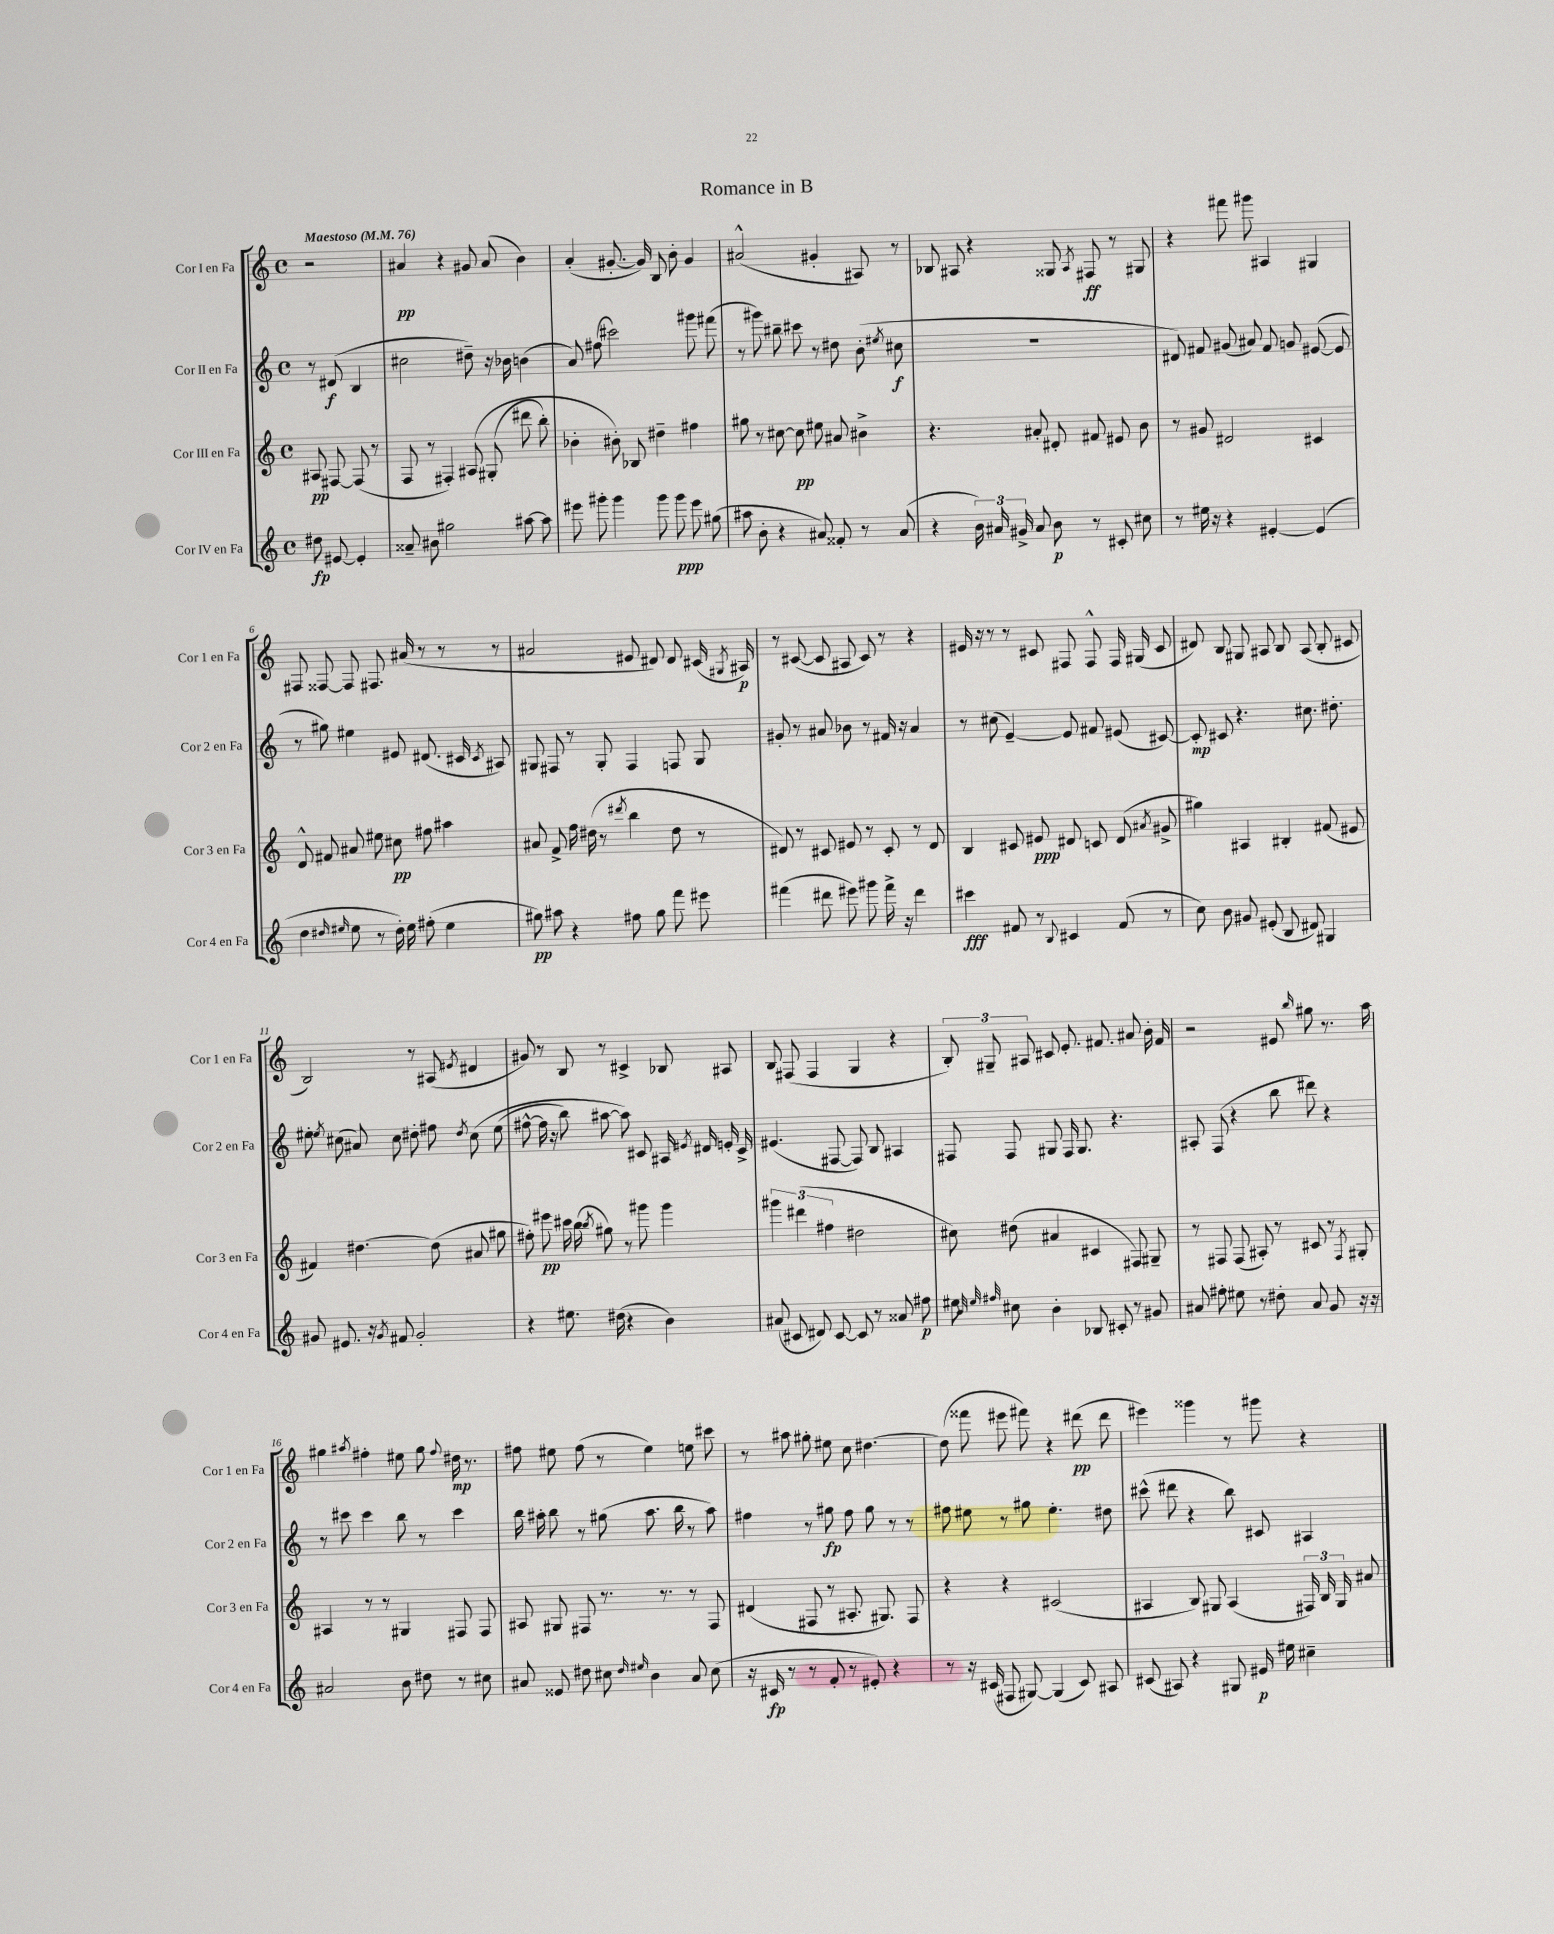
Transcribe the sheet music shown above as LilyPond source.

\header { title = "Romance in B" }
<<
\new StaffGroup <<
\new Staff = "s0" \with { instrumentName = "Cor I en Fa" shortInstrumentName = "Cor 1 en Fa" } {
    \clef treble \key c \major \defaultTimeSignature \time 4/4 \partial 2 \tempo "Maestoso" 4 = 76
    \autoBeamOff r2 |
    ais'4\pp r4 gis'8 ais'8( b'4) |
    a'4-.( gis'8.~-. gis'16) b8 b'8-. gis'4 |
    ais'2-^( gis'4-. ais8) r8 |
    bes8 ais8 r4 gisis8 \acciaccatura { ais8 } fis8\ff r8 gis8 |
    r4 fis'''8 gis'''8 ais4 gis4 |
    fis8 fisis8~ fisis8 fis8. ais'16( r8 r8 r8 |
    ais'2 eis'8 dis'8) dis'8 cis'16( \acciaccatura { gis8 } ais16\p) |
    r8 cis'8~( cis'8 ais8 cis'8) r8 r4 |
    eis'16 r16 r8 r8 cis'8 fis8 fis8-^ fis16 gis16( cis'8 |
    dis'8) b8 gis8 ais8 b8 ais8( b8-. cis'8 |
    b2) r8 ais8( \acciaccatura { eis'8 } dis'4 |
    gis'8) r8 b8 r8 cis'4-> bes8 ais8 |
    b8 fis8( fis4 g4 r4 |
    \tuplet 3/2 { b8-.) gis8-- ais8 } cis'8 e'8.-. fis'8. ais'8 b'16-. fis'16 |
    r2 eis'8 \grace { b''16 } gis''8 r8. a''16 |
    gis''4 \acciaccatura { ais''8 } fis''4-. eis''8 gis''8 \appoggiatura { fis''8 } dis''16\mp r8. |
    fis''8 eis''8 fis''8( r8 eis''4) e''8 cis'''8 |
    r8 ais''8 gis''8-. eis''8 c''8 dis''4.~ |
    dis''8( fisis'''8 eis'''8 fis'''8) r4 dis'''8\pp( dis'''8 |
    eis'''4) gisis'''4 r8 gis'''8 r4 \bar "|." |
}
\new Staff = "s1" \with { instrumentName = "Cor II en Fa" shortInstrumentName = "Cor 2 en Fa" } {
    \clef treble \key c \major \defaultTimeSignature \time 4/4 \partial 2
    \autoBeamOff r8 dis'8\f( b4 |
    cis''2 dis''8--) r16 bes'16 b'4( |
    a'8) fis''8( cis'''2) gis'''8 fis'''8( |
    r8 gis'''8) bis''8-- cis'''8 r8 dis''8 b'8-.( \acciaccatura { eis''8 } cis''8\f |
    R1 |
    dis'8) fis'8 gis'8( ais'8) fis'8 g'8 eis'8~( eis'8 |
    r8 gis''8) eis''4 eis'8 dis'8.( cis'16 \acciaccatura { cis'8 } ais8) |
    gis8 fis8 r8 gis8-. fis4 f8 gis8 |
    gis'8-. r8 ais'8 bes'8 r8 fis'16 r16 ais'4 |
    r8 cis''8( e'4~--) e'8 fis'8 eis'8( cis'8~) |
    cis'8-.\mp cis'8 r4. cis''8. dis''8.-. |
    eis''8-. \acciaccatura { eis''8 } cis''8( ais'8) cis''8 dis''8-. fis''8 \acciaccatura { dis''8 } cis''8\( eis''8( |
    fis''8~-^ fis''16 r16 b''8) ais''8~ ais''8\) cis'8 ais16 \acciaccatura { eis'8 } dis'16 e'16-. cis'16-> |
    eis'4.( fis8~ fis8) b8 ais4 |
    fis8 fis8 gis8 fis16 gis8. r4. |
    ais8-. f8( r4 b''8 dis'''8) r4 |
    r8 cis'''8 cis'''4 b''8 r8 cis'''4 |
    b''16 ais''16-. b''8 r8 gis''8( ais''8. b''16 r8 ais''8) |
    fis''4 r8 gis''8\fp fis''8 gis''8 r8 r8 |
    fis''8 eis''8 r8 gis''8 eis''4.-. dis''8 |
    cis'''8-^( dis'''8 r4 b''8) cis'8 ais4 \bar "|." |
}
\new Staff = "s2" \with { instrumentName = "Cor III en Fa" shortInstrumentName = "Cor 3 en Fa" } {
    \clef treble \key c \major \defaultTimeSignature \time 4/4 \partial 2
    \autoBeamOff ais8\pp fis8~ fis8( r8 |
    f8 r8 fis4-.) ais8\( gis8-.( dis'''8 b''8-.) |
    bes'4-. bis'8-.\) bes8 dis''4-- fis''4 |
    gis''8 r8 cis''8~ cis''8\pp eis''8 ais'8 bis'4-> |
    r4. ais'8-. dis'8-. fis'8 eis'8 b'8 |
    r8 gis'8 dis'2 cis'4 |
    d'8-^ fis'8 ais'8 eis''8 cis''8\pp fis''8 ais''4 |
    ais'8 f'8-> f''16 dis''16( r8 \acciaccatura { dis'''8 } b''4 dis''8 r8 |
    dis'8) r8 cis'8 eis'8 r8 cis'8-. r8 dis'8 |
    b4 cis'8 eis'8\ppp dis'8 c'8 dis'8( \acciaccatura { ais'8 } gis'8-> |
    gis''4) ais4 bis4-. fis'8( eis'8 |
    fis'4) dis''4.~ dis''8( ais'8 gis''8 |
    fis''8-.) eis'''8\pp cis'''16 b''16( \acciaccatura { b''8 } gis''8) r8 gis'''8 gis'''4 |
    \tuplet 3/2 { gis'''4 dis'''4( fis''4 } dis''2 |
    cis''8) dis''8( ais'4 cis'4 fis8) gis8-- |
    r8 fis8 fis8( ais8-.) r8 cis'8 r8 \acciaccatura { fis8 } gis8-. |
    ais4 r8 r8 gis4 fis8 fis8 |
    ais8 gis8 fis8 r8. r8. r8 fis8 |
    dis'4( fis8 r8 ais8.-. gis8.) fis8 |
    r4 r4 cis'2( |
    ais4 b8) gis8 ais4( \tuplet 3/2 { fis16) b16 gis16 } ais'8 \bar "|." |
}
\new Staff = "s3" \with { instrumentName = "Cor IV en Fa" shortInstrumentName = "Cor 4 en Fa" } {
    \clef treble \key c \major \defaultTimeSignature \time 4/4 \partial 2
    \autoBeamOff dis''8\fp eis'8~ eis'4-. |
    aisis'8-- bis'8 gis''2 ais''8~ ais''8 |
    eis'''8 gis'''8-. gis'''4 gis'''8 gis'''8\ppp eis'''8 gis''8( |
    ais''8 b'8-. r4 ais'8) fisis'8-. r8 ais'8( |
    r4 \tuplet 3/2 { b'16) ais'16 gis'16-> } ais'8 b'8\p r8 cis'8-. cis''8 |
    r8 eis''16 r16 r4 eis'4~-. eis'4( |
    d''4 \grace { dis''16 eis''16 } eis''8 r8 dis''16-.) eis''16 fis''8-.( eis''4 |
    gis''8\pp) ais''8 r4 fis''8 gis''8 f'''8 eis'''8 |
    fis'''4( dis'''8 eis'''8) gis'''8 fis'''16-> r16 dis'''4 |
    cis'''4\fff fis'8 r8 \appoggiatura { b8 } cis'4 fis'8( r8 |
    c''8) b'8 gis'8 eis'8-.( b8 dis'8) gis4 |
    gis'8 eis'8. r16 \acciaccatura { gis'8 } fis'8 gis'2-. |
    r4 eis''8. dis''16( r4 b'4) |
    ais'8( cis'8 dis'8) cis'8~ cis'8 r8 aisis'8 fis''8\p |
    eis''8 \grace { b'32 eis''32 fis''32 } cis''8 b'4-. bes8 cis'8-. r8 gis'8 |
    ais'8 fis''8-. eis''8 r8 dis''8-. ais'8 g'8 r16 r16 |
    ais'2 b'8 dis''8 r8 cis''8 |
    ais'8 eisis'8 dis''8 cis''8 \grace { dis''16 eis''16 } b'4 ais'8 cis''8( |
    r16 cis'16\fp r8 r8 f'8-. r8 eis'8-.) r4 |
    r8 r16 cis'16( fis8 gis8~) gis4( cis'8) ais8 |
    cis'8( ais8) r4 gis8 eis'16\p eis''16 cis''4-- \bar "|." |
}
>>
>>
